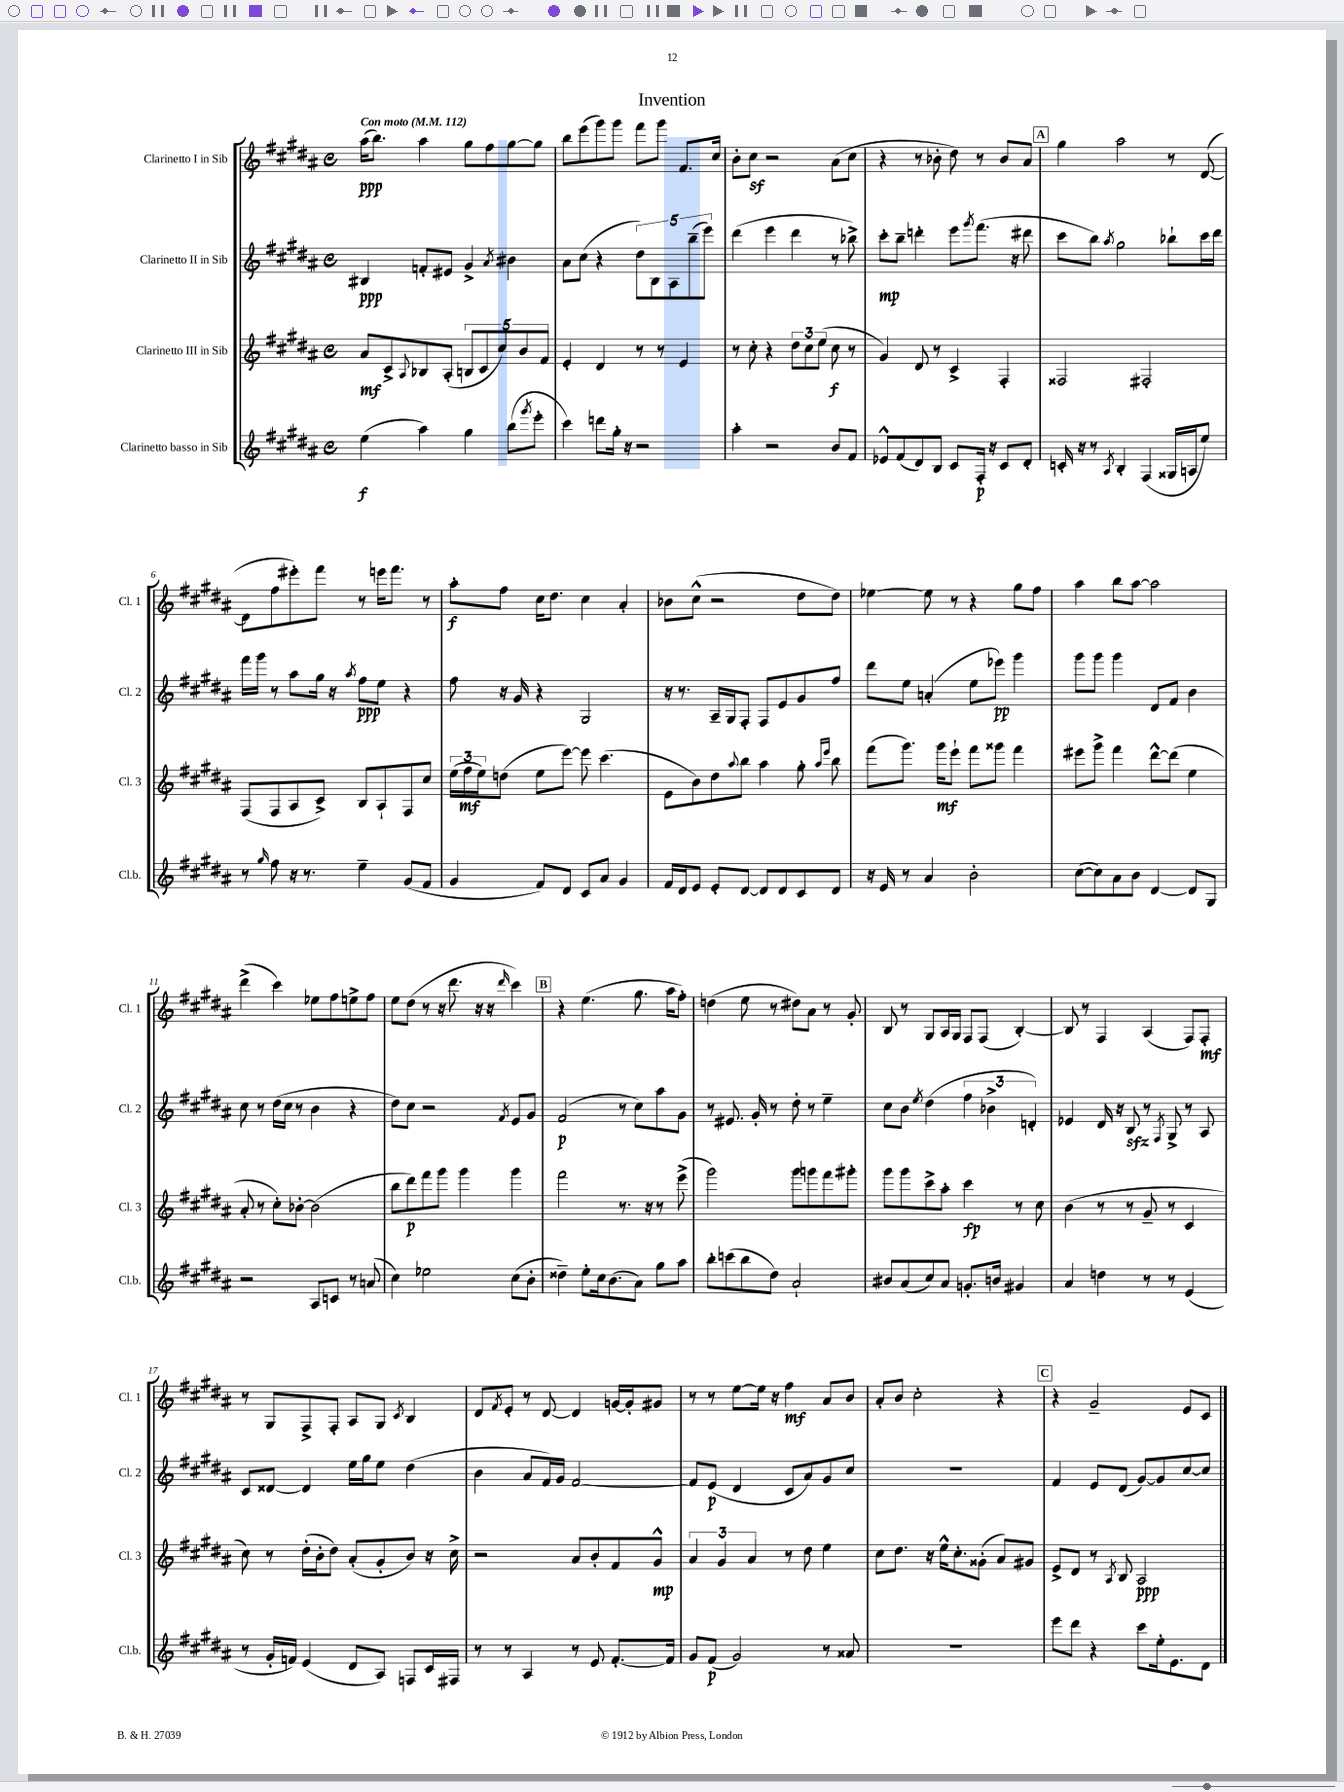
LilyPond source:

\header { title = "Invention" }
<<
\new StaffGroup <<
\new Staff = "s0" \with { instrumentName = "Clarinetto I in Sib" shortInstrumentName = "Cl. 1" } {
    \clef treble \key b \major \defaultTimeSignature \time 4/4 \tempo "Con moto" 4 = 112
    ais''16\ppp( b''8.) ais''4 gis''8 fis''8 gis''8~ gis''8 |
    b''8 e'''8( gis'''8) gis'''8 fis'''8 gis'''8 fis'8. cis''16 |
    b'8-. cis''8\sf r2 ais'8( cis''8 |
    r4 r8 bes'8-. dis''8) r8 bes'8 ais'8 |
    \mark \markup { \box "A" } gis''4 ais''2 r8 dis'8~( |
    dis'8 fis''8 eis'''8-.) fis'''8 r8 e'''16 fis'''8. r8 |
    ais''8-.\f fis''8 cis''16 dis''8. cis''4 ais'4-. |
    bes'8 cis''8-^( r2 dis''8 dis''8) |
    ees''4~ ees''8 r8 r4 gis''8 fis''8 |
    ais''4 b''8 ais''8~ ais''2 |
    dis'''4->( cis'''4) ees''8 fis''8 e''8-> fis''8 |
    e''8 dis''8( r8 r16 dis'''8. r16 r16 \grace { dis'''16 } cis'''4) |
    \mark \markup { \box "B" } r4 e''4.( gis''8. ais''16 fis''8-.) |
    d''4( e''8 r8 dis''8) ais'8 r8 gis'8-. |
    b8 r8 gis8 ais16 gis16 fis8 fis8( b4~-.) |
    b8 r8 fis4 ais4( fis8) fis8-.\mf |
    r8 gis8 fis8-> fis8-. ais8 gis8 \acciaccatura { cis'8 } b4 |
    dis'8 \acciaccatura { fis'8 } e'8-. r8 dis'8~ dis'4 g'16~ g'16-. gis'8 |
    r8 r8 e''8~ e''16 r16 fis''4\mf ais'8 b'8 |
    ais'8-. b'8 cis''2-. r4 |
    \mark \markup { \box "C" } r4 gis'2-- e'8 cis'8 \bar "|." |
}
\new Staff = "s1" \with { instrumentName = "Clarinetto II in Sib" shortInstrumentName = "Cl. 2" } {
    \clef treble \key b \major \defaultTimeSignature \time 4/4
    bis4\ppp f'8-. eis'8 gis'4-> \acciaccatura { ais'8 } bis'4 |
    ais'8 cis''8( r4 \tuplet 5/4 { dis''8) b8 ais8 b''8--( e'''8) } |
    dis'''4( e'''4 dis'''4 r8 bes''8->) |
    cis'''8-.\mp b''8-- d'''4-. e'''8 \acciaccatura { gis'''8 } fis'''8.( r16 dis'''8 |
    \mark \markup { \box "A" } cis'''8 b''8) \acciaccatura { ais''8 } gis''2 bes''8-! cis'''16 dis'''16 |
    fis'''16 gis'''16 r8 ais''8 gis''16 r16 \acciaccatura { ais''8 } fis''8\ppp e''8 r4 |
    fis''8 r16 gis'16 r4 gis2 |
    r16 r8. ais16-- gis16 fis8-. fis8 e'8 gis'8 fis''8 |
    dis'''8 e''8 a'4-.( e''8 ees'''8\pp) gis'''4 |
    gis'''8 gis'''8 gis'''4 dis'8 fis'8 b'4 |
    cis''8 r8 dis''16( cis''16 r8 b'4 r4 |
    dis''8) cis''8 r2 \acciaccatura { fis'8 } e'8 gis'8 |
    \mark \markup { \box "B" } fis'2\p( r8 cis''8) ais''8 gis'8 |
    r8 eis'8. gis'16-. r8 dis''8-. r8 e''4-- |
    cis''8 b'8 \acciaccatura { e''8 } dis''4( \tuplet 3/2 { fis''4 bes'4-> d'4-.) } |
    ees'4 dis'16 r16 b8\sfz r8 \acciaccatura { fis8 } gis8-> r8 ais8 |
    cis'8 disis'8~ disis'4 e''16 gis''16 e''8 dis''4( |
    b'4 ais'8 fis'16) gis'16 fis'2~ |
    fis'8 e'8\p( dis'4 cis'8 ais'8) gis'8 cis''8 |
    R1 |
    \mark \markup { \box "C" } fis'4 e'8 dis'8( gis'8~) gis'8 cis''8~ cis''8 \bar "|." |
}
\new Staff = "s2" \with { instrumentName = "Clarinetto III in Sib" shortInstrumentName = "Cl. 3" } {
    \clef treble \key b \major \defaultTimeSignature \time 4/4
    ais'8\mf cis'8-> \appoggiatura { ais8 } bes8 ais8-.( \tuplet 5/4 { b8 cis'8 cis''8) b'8 fis'8 } |
    e'4-. dis'4 r8 r8 e'4 |
    r8 cis''8-. r4 \tuplet 3/2 { dis''8 cis''8 e''8( } cis''8\f r8 |
    gis'4) dis'8 r8 cis'4-> fis4-. |
    \mark \markup { \box "A" } fisis2 fis2-. |
    fis8( fis8 ais8 cis'8->) b8 ais8-! fis8 cis''8 |
    \tuplet 3/2 { e''16( fis''16\mf e''16) } d''8( e''8 e'''8~) e'''8 cis'''4.( |
    e'8 b'8) dis''8 \appoggiatura { ais''8 } b''8 ais''4 gis''8-. \grace { ais''16 e'''16 } b''8 |
    fis'''8( gis'''8.) gis'''16\mf e'''8-! fis'''8 gisis'''8 fis'''4 |
    eis'''8 gis'''8-> fis'''4 dis'''8~-^ dis'''8( e''4 |
    ais'8-. r8 cis''8-.) bes'8~-. bes'2( |
    b''8 dis'''8\p) fis'''8 gis'''8 gis'''4 gis'''4 |
    \mark \markup { \box "B" } fis'''2 r8. r16 r8 e'''8->( |
    gis'''2) gis'''8 g'''8 fis'''8 gis'''8-. |
    gis'''8 gis'''8 cis'''8-> ais''8-. cis'''4\fp r8 cis''8 |
    b'4( r8 r8 gis'8-- r8 cis'4 |
    cis''8) r8 dis''16-.( b'16-. dis''8) ais'8-.( gis'8-. b'8) r16 cis''16-> |
    r2 ais'8 b'8-. fis'8 gis'8-^\mp |
    \tuplet 3/2 { ais'4 gis'4 ais'4 } r8 dis''8 e''4 |
    cis''8 dis''8. r16 e''16-^ cis''8.-. gisis'8-.( ais'8) gis'8 |
    \mark \markup { \box "C" } e'8-> dis'8 r8 \acciaccatura { ais8 } b8 ais2\ppp \bar "|." |
}
\new Staff = "s3" \with { instrumentName = "Clarinetto basso in Sib" shortInstrumentName = "Cl.b." } {
    \clef treble \key b \major \defaultTimeSignature \time 4/4
    e''4\f( ais''4) gis''4 b''8( \acciaccatura { gis'''8 } e'''8-. |
    cis'''4) d'''8 gis''16-. r16 r2 |
    ais''4-. r2 b'8 fis'8 |
    ees'8-^ fis'8( dis'8) b8 cis'8 fis16-.\p r16 cis'8 dis'8-. |
    \mark \markup { \box "A" } c'16-. r16 r8 \acciaccatura { ais8 } b4-. fis4( gisis16 a16 e''8) |
    r8 \grace { gis''16 } fis''8 r16 r8. e''4-- gis'8( fis'8 |
    gis'4 fis'8) dis'8 cis'8 ais'8 gis'4 |
    fis'16 dis'16 e'8 e'8-. dis'8~ dis'8 dis'8 cis'8 dis'8 |
    r16 e'16 r8 ais'4 b'2-. |
    cis''8~( cis''8) ais'8 b'8 dis'4~ dis'8 gis8 |
    r2 ais8 c'8 r8 a'8( |
    cis''4) ees''2 cis''8( b'8-. |
    \mark \markup { \box "B" } disis''4--) e''8-. cis''16 b'8.( ais'8) gis''8 ais''8 |
    b''8-. c'''8( b''8 dis''8) ais'2-! |
    bis'8 ais'8( cis''8) ais'8 g'8.-. b'16 gis'4 |
    ais'4 d''4 r8 r8 e'4( |
    r8 gis'16-. f'16) e'4( dis'8 ais8) f8 cis'16 fis16 |
    r8 r8 ais4 r8 e'8 fis'8.~-. fis'16 |
    gis'8 fis'8\p( gis'2) r8 aisis'8 |
    R1 |
    \mark \markup { \box "C" } e'''8 dis'''8 r4 cis'''8 e''16-. e'8. dis'8 \bar "|." |
}
>>
>>
